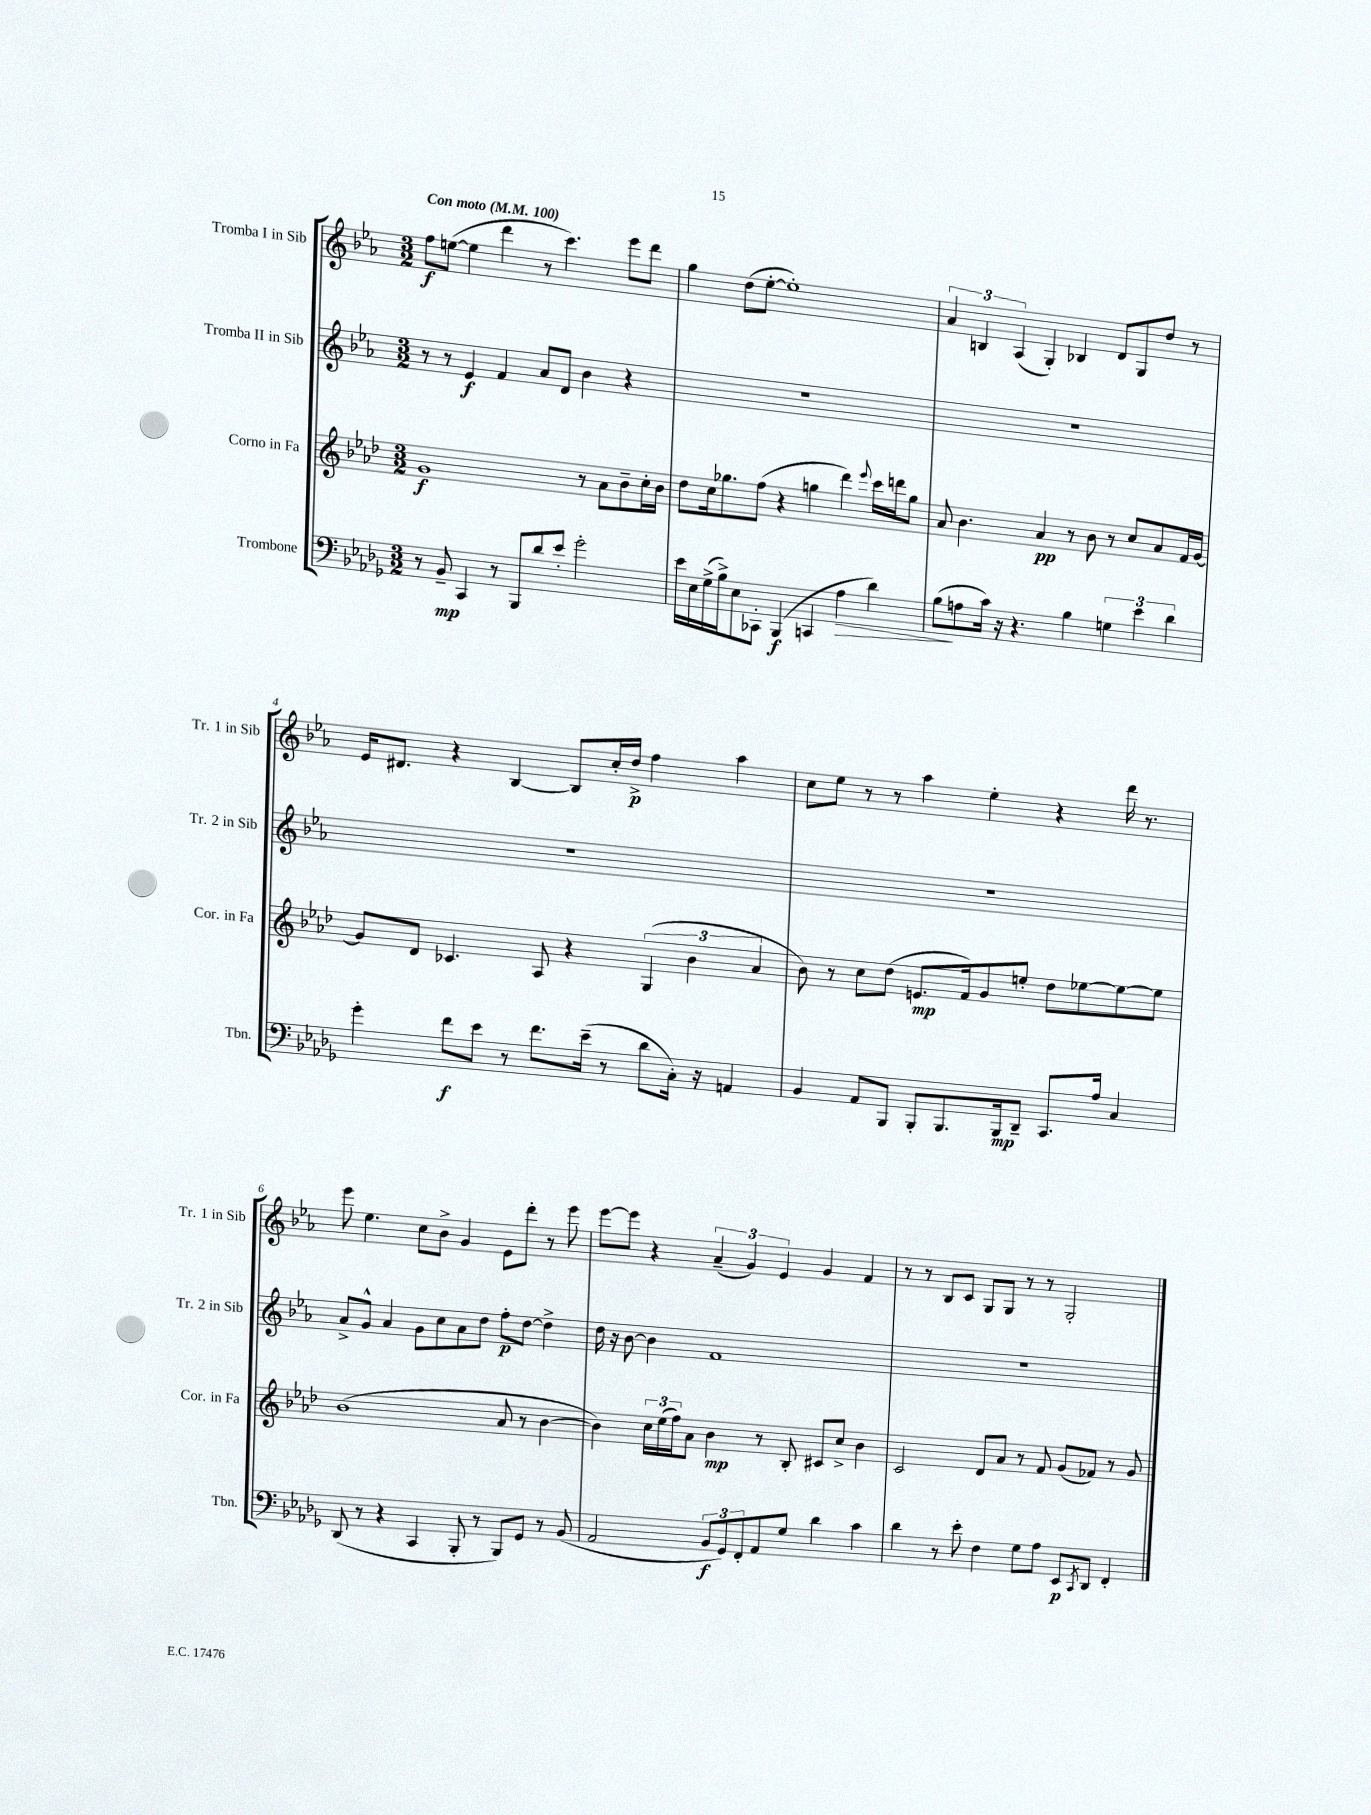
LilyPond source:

<<
\new StaffGroup <<
\new Staff = "s0" \with { instrumentName = "Tromba I in Sib" shortInstrumentName = "Tr. 1 in Sib" } {
    \clef treble \key ees \major \numericTimeSignature \time 3/2 \tempo "Con moto" 4 = 100
    f''8\f e''8~( e''4 d'''4 r8 c'''4.) ees'''8 d'''8 |
    g''4 d''8( ees''8~-. ees''1-.) |
    \tuplet 3/2 { aes'4 b4 aes4( } g4-.) bes4 d'8 g8 d''8 r8 |
    ees'16 dis'8. r4 bes4~ bes8 c''16-. d''16->\p f''4 aes''4 |
    c''8 ees''8 r8 r8 aes''4 ees''4-. r4 d'''16 r8. |
    ees'''8 ees''4. c''8 bes'8-> g'4 ees'8 d'''8-. r8 ees'''8 |
    ees'''8~ ees'''8 r4 \tuplet 3/2 { aes'4--( g'4) ees'4 } g'4 f'4 |
    r8 r8 bes8 c'8 g8 g8 r8 r8 g2-. \bar "|." |
}
\new Staff = "s1" \with { instrumentName = "Tromba II in Sib" shortInstrumentName = "Tr. 2 in Sib" } {
    \clef treble \key ees \major \numericTimeSignature \time 3/2
    r8 r8 ees'4\f f'4 aes'8 d'8 bes'4 r4 |
    R1. |
    R1. |
    R1. |
    R1. |
    aes'8-> g'8-^ aes'4 g'8 c''8 aes'8 d''8 f''8-.\p d''8~ d''4-> |
    d''16 r16 bes'8~ bes'4 f'1 |
    R1. \bar "|." |
}
\new Staff = "s2" \with { instrumentName = "Corno in Fa" shortInstrumentName = "Cor. in Fa" } {
    \clef treble \key aes \major \numericTimeSignature \time 3/2
    g'1\f r8 aes'8 bes'8-- c''16-. bes'16 |
    des''8 c''16 ges''8. f''8( r4 g''4 des'''4) \appoggiatura { ees'''8 } c'''16 d'''16 g''8 |
    aes'8 bes'4. aes'4\pp r8 bes'8 r8 c''8 aes'8 f'16 g'16~ |
    g'8 des'8 ces'4. aes8 r4 \tuplet 3/2 { g4( bes'4 aes'4 } |
    bes'8) r8 c''8 des''8( e'8.\mp f'16) g'8 e''8-. des''8 ees''8~ ees''8~ ees''8 |
    bes'1( aes'8 r8 bes'4~ |
    bes'4) \tuplet 3/2 { c''16 ees''16( f''16) } aes'8 bes'4\mp r8 bes8-. cis'8 c''8-> bes'4 |
    c'2 des'8 aes'8 r8 f'8 g'8( fes'8) r8 g'8 \bar "|." |
}
\new Staff = "s3" \with { instrumentName = "Trombone" shortInstrumentName = "Tbn." } {
    \clef bass \key des \major \numericTimeSignature \time 3/2
    r8 bes,8--\mp c,4 r8 bes,,8 des'8 ees'8-. ges'2-. |
    ees'16 ees16 ges16->( bes16->) ees8 ces,8-. bes,,4\f( c,4 aes4\> des'4) |
    bes8\!( a8 c'16) r16 r4. bes4 \tuplet 3/2 { g4 ees'4 des'4 } |
    ges'4-. f'8\f ees'8 r8 f'8. ees'16--( r8 des'8 c16-.) r16 a,4 |
    bes,4 aes,8 bes,,8 bes,,8-. bes,,8. bes,,16\mp des,8-- c,8. aes16 c4 |
    des,8( r8 r4 c,4 bes,,8-. r8 bes,,8) ges,8 r8 bes,8( |
    aes,2 \tuplet 3/2 { bes,8\f ges,8) f,8-. } aes,8 ges8 des'4 c'4 |
    des'4 r8 ees'8-. f4 ges8 aes8 ees,8\p \acciaccatura { c,8 } des,8 f,4-. \bar "|." |
}
>>
>>
